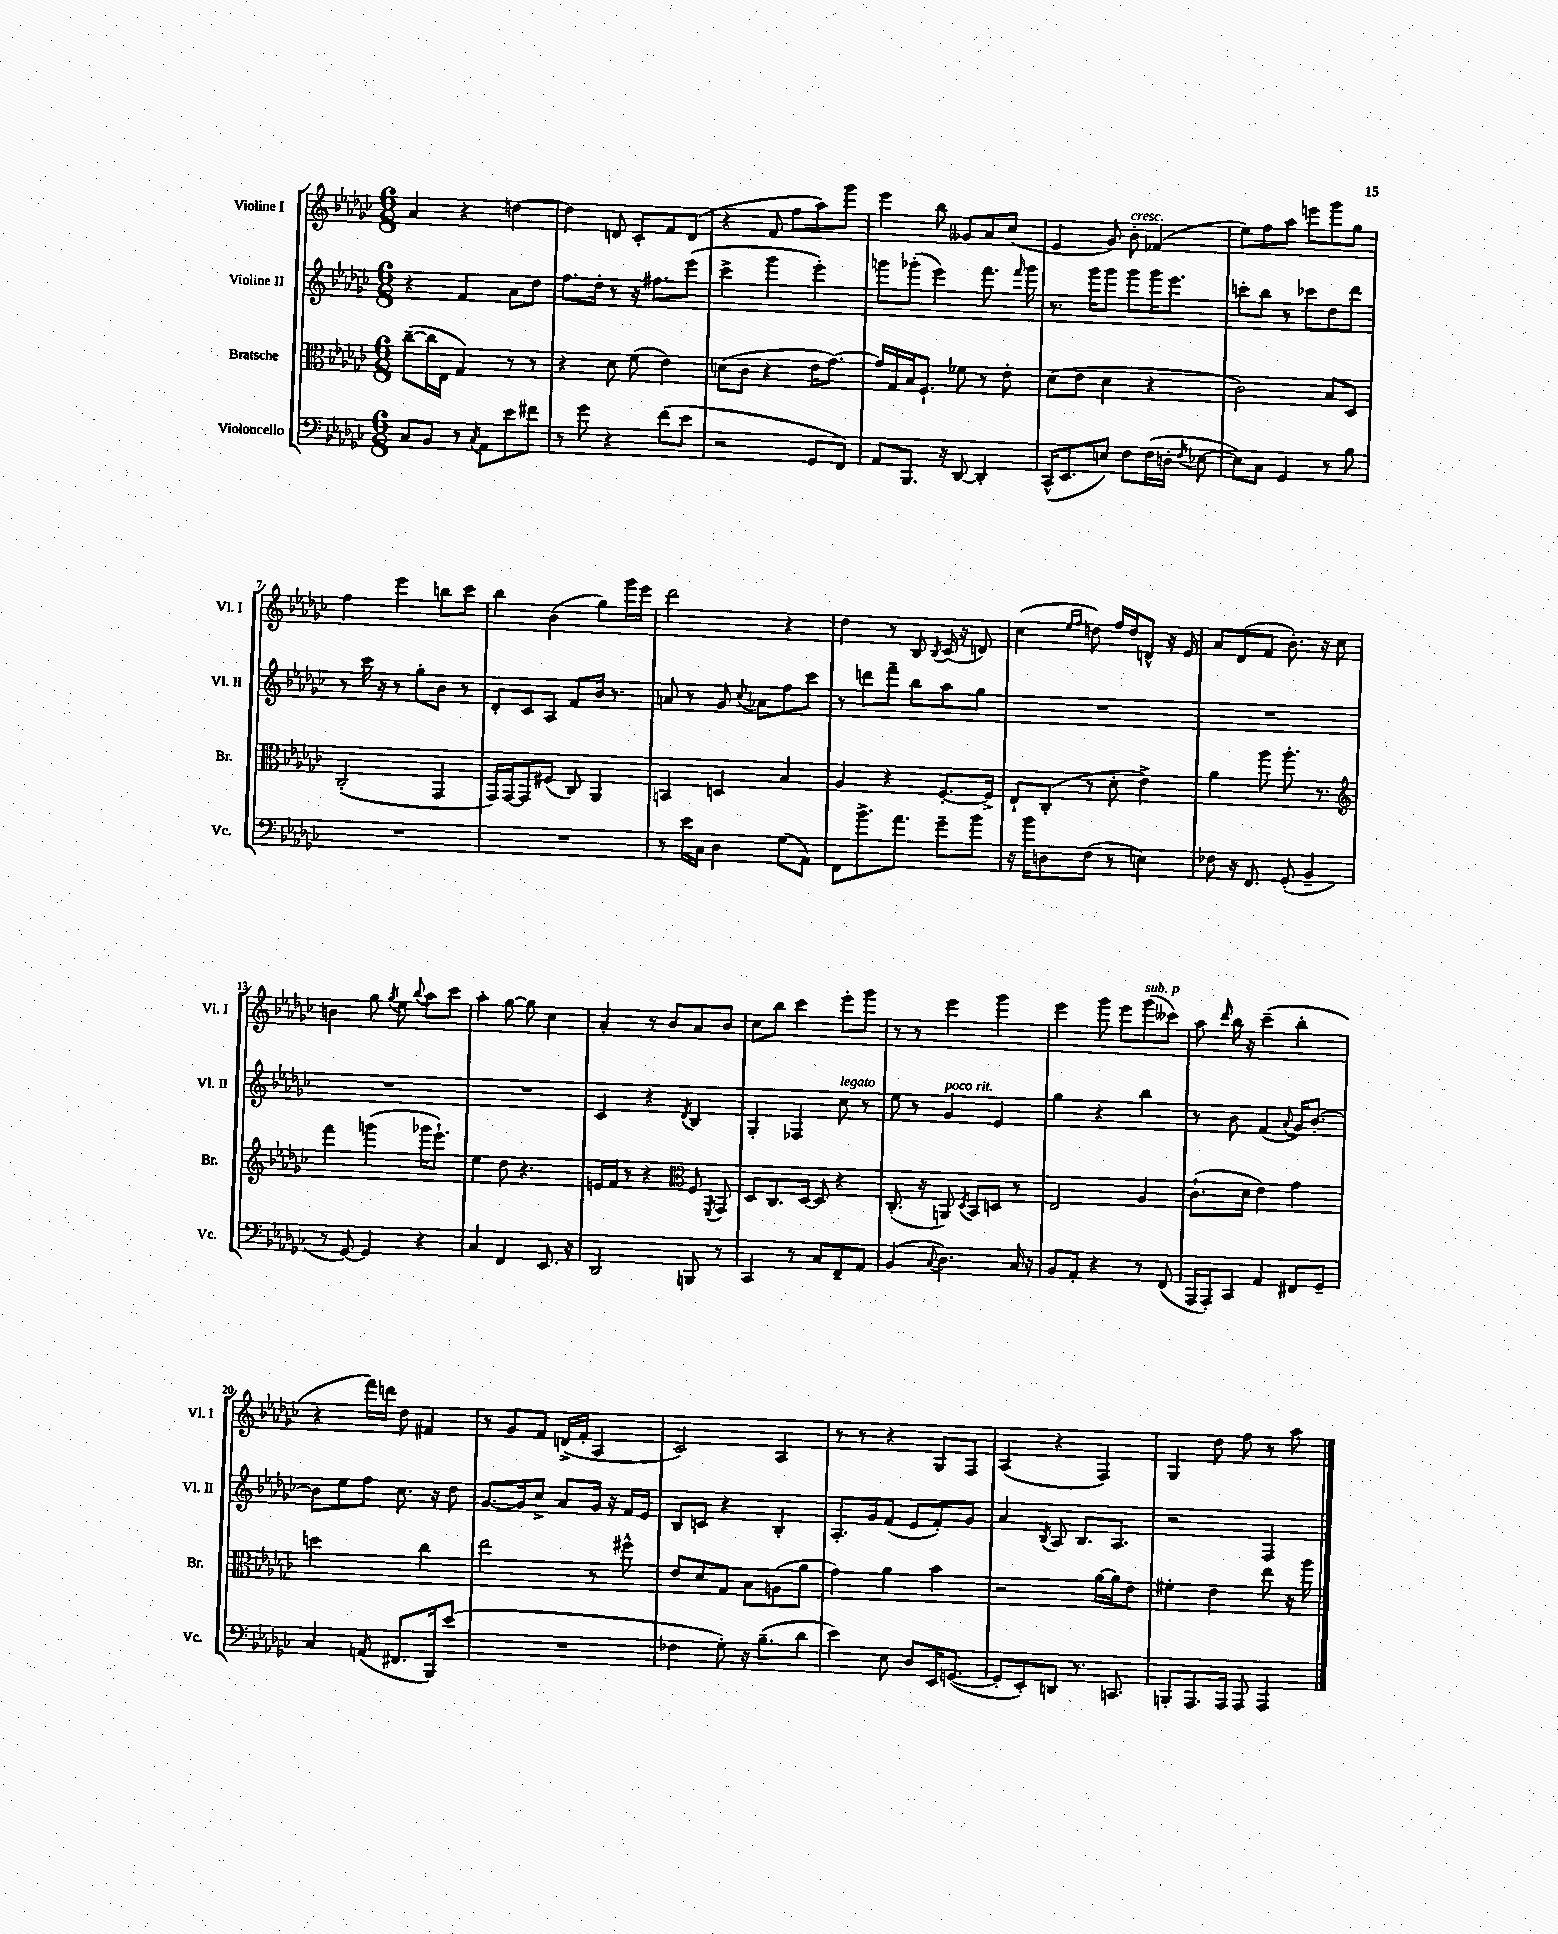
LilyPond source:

<<
\new StaffGroup <<
\new Staff = "s0" \with { instrumentName = "Violine I" shortInstrumentName = "Vl. I" } {
    \clef treble \key ges \major \numericTimeSignature \time 6/8
    \autoBeamOff aes'4 r4 d''4~ |
    d''4 d'8 ces'8[-. f'8 d'8]( |
    r4 f'8 f''8[ aes''8) ges'''8] |
    ees'''4 bes''8 geses'8[ aes'8 ces''8]( |
    ees'4 ges'8) bes'8-.^\markup { \italic "cresc." } fes'4( |
    ees''8[) f''8 aes''8] e'''8[ ges'''8 ges''8] |
    f''4 ees'''4 b''8[ ces'''8] |
    bes''4 bes'4( ges''8[) ges'''16 ees'''16] |
    des'''2 r4 |
    des''4 r8 bes8 \acciaccatura { bes8 } ces'16( r16 d'8) |
    ces''4( \grace { ees''16[ f''16] } d''8) f''16[ d''16 d'8]-^ r16 ees'16 |
    aes'8[ des'8( f'8] bes'8.-.) r16 ces''8 |
    b'4 ges''8 \acciaccatura { ges''8 } ees''8 \appoggiatura { bes''8 } aes''8[ ces'''8] |
    aes''4-. ges''8~ ges''8 ces''4 |
    aes'4-. r8 bes'8[ aes'8 bes'8] |
    ces''8[ bes''8] ces'''4 ees'''8[-. ges'''8] |
    r8 r8 ees'''4 ges'''4 |
    ees'''4 ges'''8 ees'''8[ ges'''8^\markup { \italic "sub. p" }( ceses'''8]) |
    aes''8 \grace { des'''16 } bes''16 r16 ces'''4--( bes''4-. |
    r4 f'''16[) d'''16] des''8 fis'4 |
    r8 ges'8[ f'8] d'16[->( f'16]-. aes4 |
    ces'2) aes4 |
    r8 r8 r4 ges8[ f8] |
    aes4( r4 f4) |
    ges4 des''8 f''8 r8 aes''8 \bar "|." |
}
\new Staff = "s1" \with { instrumentName = "Violine II" shortInstrumentName = "Vl. II" } {
    \clef treble \key ges \major \numericTimeSignature \time 6/8
    \autoBeamOff r4 f'4 aes'8[ des''8] |
    f''8.[ des''16]-. r8 r16 fis''8.[ ees'''8]( |
    ces'''4-> ges'''4 ees'''4-.) |
    g'''8[ ges'''8]-.( ees'''4) f'''8. \grace { f'''16 } ges'''16 |
    r8. ges'''16[ ges'''8] ges'''8[ ges'''16 ees'''8.] |
    c'''8[-. bes''8] r8 ces'''8[ des''8 des'''8] |
    r8 ces'''16 r16 r8 ges''8[-. bes'8] r8 |
    des'8[-. ces'8 aes8] f'8[ bes'16] r8. |
    a'8 r8 ges'8 \appoggiatura { ces''8 } aes'8[ f''8 ces'''8] |
    r8 d'''8[ f'''8]-- bes''8[ aes''8 ges''8] |
    R2. |
    R2. |
    R2. |
    R2. |
    ces'4 r4 \acciaccatura { des'8 } bes4 |
    ges4-. fes4 ces''8^\markup { \italic "legato" } r8 |
    ees''8 r8 ges'4^\markup { \italic "poco rit." } ees'4 |
    ges''4 r4 bes''4 |
    r8 bes'8 f'4( \appoggiatura { aes'8 } ges'16[) bes'8.]~-. |
    bes'8[ ees''8 f''8] ces''8. r16 des''8 |
    ges'8.[~ ges'16 ces''8]-> aes'8[ ges'16] r16 f'16[ ees'16] |
    bes8[ c'8] r4 bes4-. |
    aes8.[-. ges'16 f'8]( ees'8[ f'8-.) ges'8] |
    aes'4 \acciaccatura { bes8 } aes8 bes8.[ aes8.] |
    r2 f4 \bar "|." |
}
\new Staff = "s2" \with { instrumentName = "Bratsche" shortInstrumentName = "Br." } {
    \clef alto \key ges \major \numericTimeSignature \time 6/8
    \autoBeamOff ces''8[~--( ces''16 ees16] ges4) r8 r8 |
    r4 des'8 f'8( ees'4) |
    d'8[( ces'8] r4 ees'16[ ges'8.]~) |
    ges'16[ ges16 bes16 f8.]-! fes'8 r8 ees'8-. |
    des'8[( ees'8] des'4 r4 |
    ces'2) bes8[ des8] |
    ces2-.( ges,4 |
    ges,16[) ges,16~ ges,8 fis8]( ces8) aes,4 |
    b,4 d4 bes4 |
    aes4 r4 f8.[~-. f16]-> |
    ees8[-! ces8]-.( r8 des'8-. ees'4->) |
    aes'4 aes''8 aes''8.-. r8. |
    \clef treble f'''4 g'''4( ges'''16[ ees'''8.]-!) |
    ees''4 des''8 r4. |
    e'16[ f'16] r8 r4 \clef alto f8 \acciaccatura { f,8 } ges,8 |
    des8[ ces8. des16]~ des8 r4 |
    ces8.-.( r16 a,8) \acciaccatura { des8 } bes,8[ d8] r8 |
    ees2 aes4 |
    ces'8.[-!( des'16] ees'4) ges'4 |
    d''2 ces''4 |
    ees''2 r8 fis''8-^ |
    ees'8[ des'8 ges8] bes8[ a8( aes'8] |
    ges'4) aes'4 bes'4 |
    r2 aes'16[~ aes'16 ees'8] |
    fis'4-. ees'4 ees''8 r16 aes''16 \bar "|." |
}
\new Staff = "s3" \with { instrumentName = "Violoncello" shortInstrumentName = "Vc." } {
    \clef bass \key ges \major \numericTimeSignature \time 6/8
    \autoBeamOff ces8[ bes,8] r8 \acciaccatura { ces8 } aes,8[ ees'8 fis'8] |
    r8 ges'8 r4 f'8[( ees'8] |
    r2 ges,8[ f,8]) |
    aes,8[ bes,,8.] r16 des,8~ des,4-. |
    ces,16[-^( ees,8. e8]) f8[ f16( d16]-. \acciaccatura { f8 } ees8~ |
    ees8[) ces8] ges,4 r8 bes8 |
    R2. |
    R2. |
    r8 ees'16[ ces16] des4 ges8[( aes,8]) |
    f,8[ bes'8.-> aes'8.] ges'8[-- bes'8] |
    r16 bes'16[ d8 f8]( r8 e4) |
    fes8 r16 f,8. ges,8-.( bes,4-- |
    r8 ges,8~) ges,4 r4 |
    ces4 f,4 ees,8. r16 |
    des,2 b,,8 r8 |
    ces,4 r8 ces8[ f,8-- aes,8] |
    bes,4( \appoggiatura { ces8 } des4.) ces16 r16 |
    bes,8[ aes,8]-. r4 r8 f,8( |
    aes,,16[ aes,,16-.) ces,8] aes,4 fis,8[ ges,8]-- |
    ces4 a,8( fis,8.[ bes,,16) ees'8]( |
    R2. |
    fes4 ges8-.) r16 bes8.[--( des'8] |
    ees'4) ees8 des8[ ees,16 g,8.]~( |
    g,8[-. ees,8-.) d,8] r8. c,8. |
    b,,8[-. aes,,8. aes,,16] aes,,8 aes,,4 \bar "|." |
}
>>
>>
